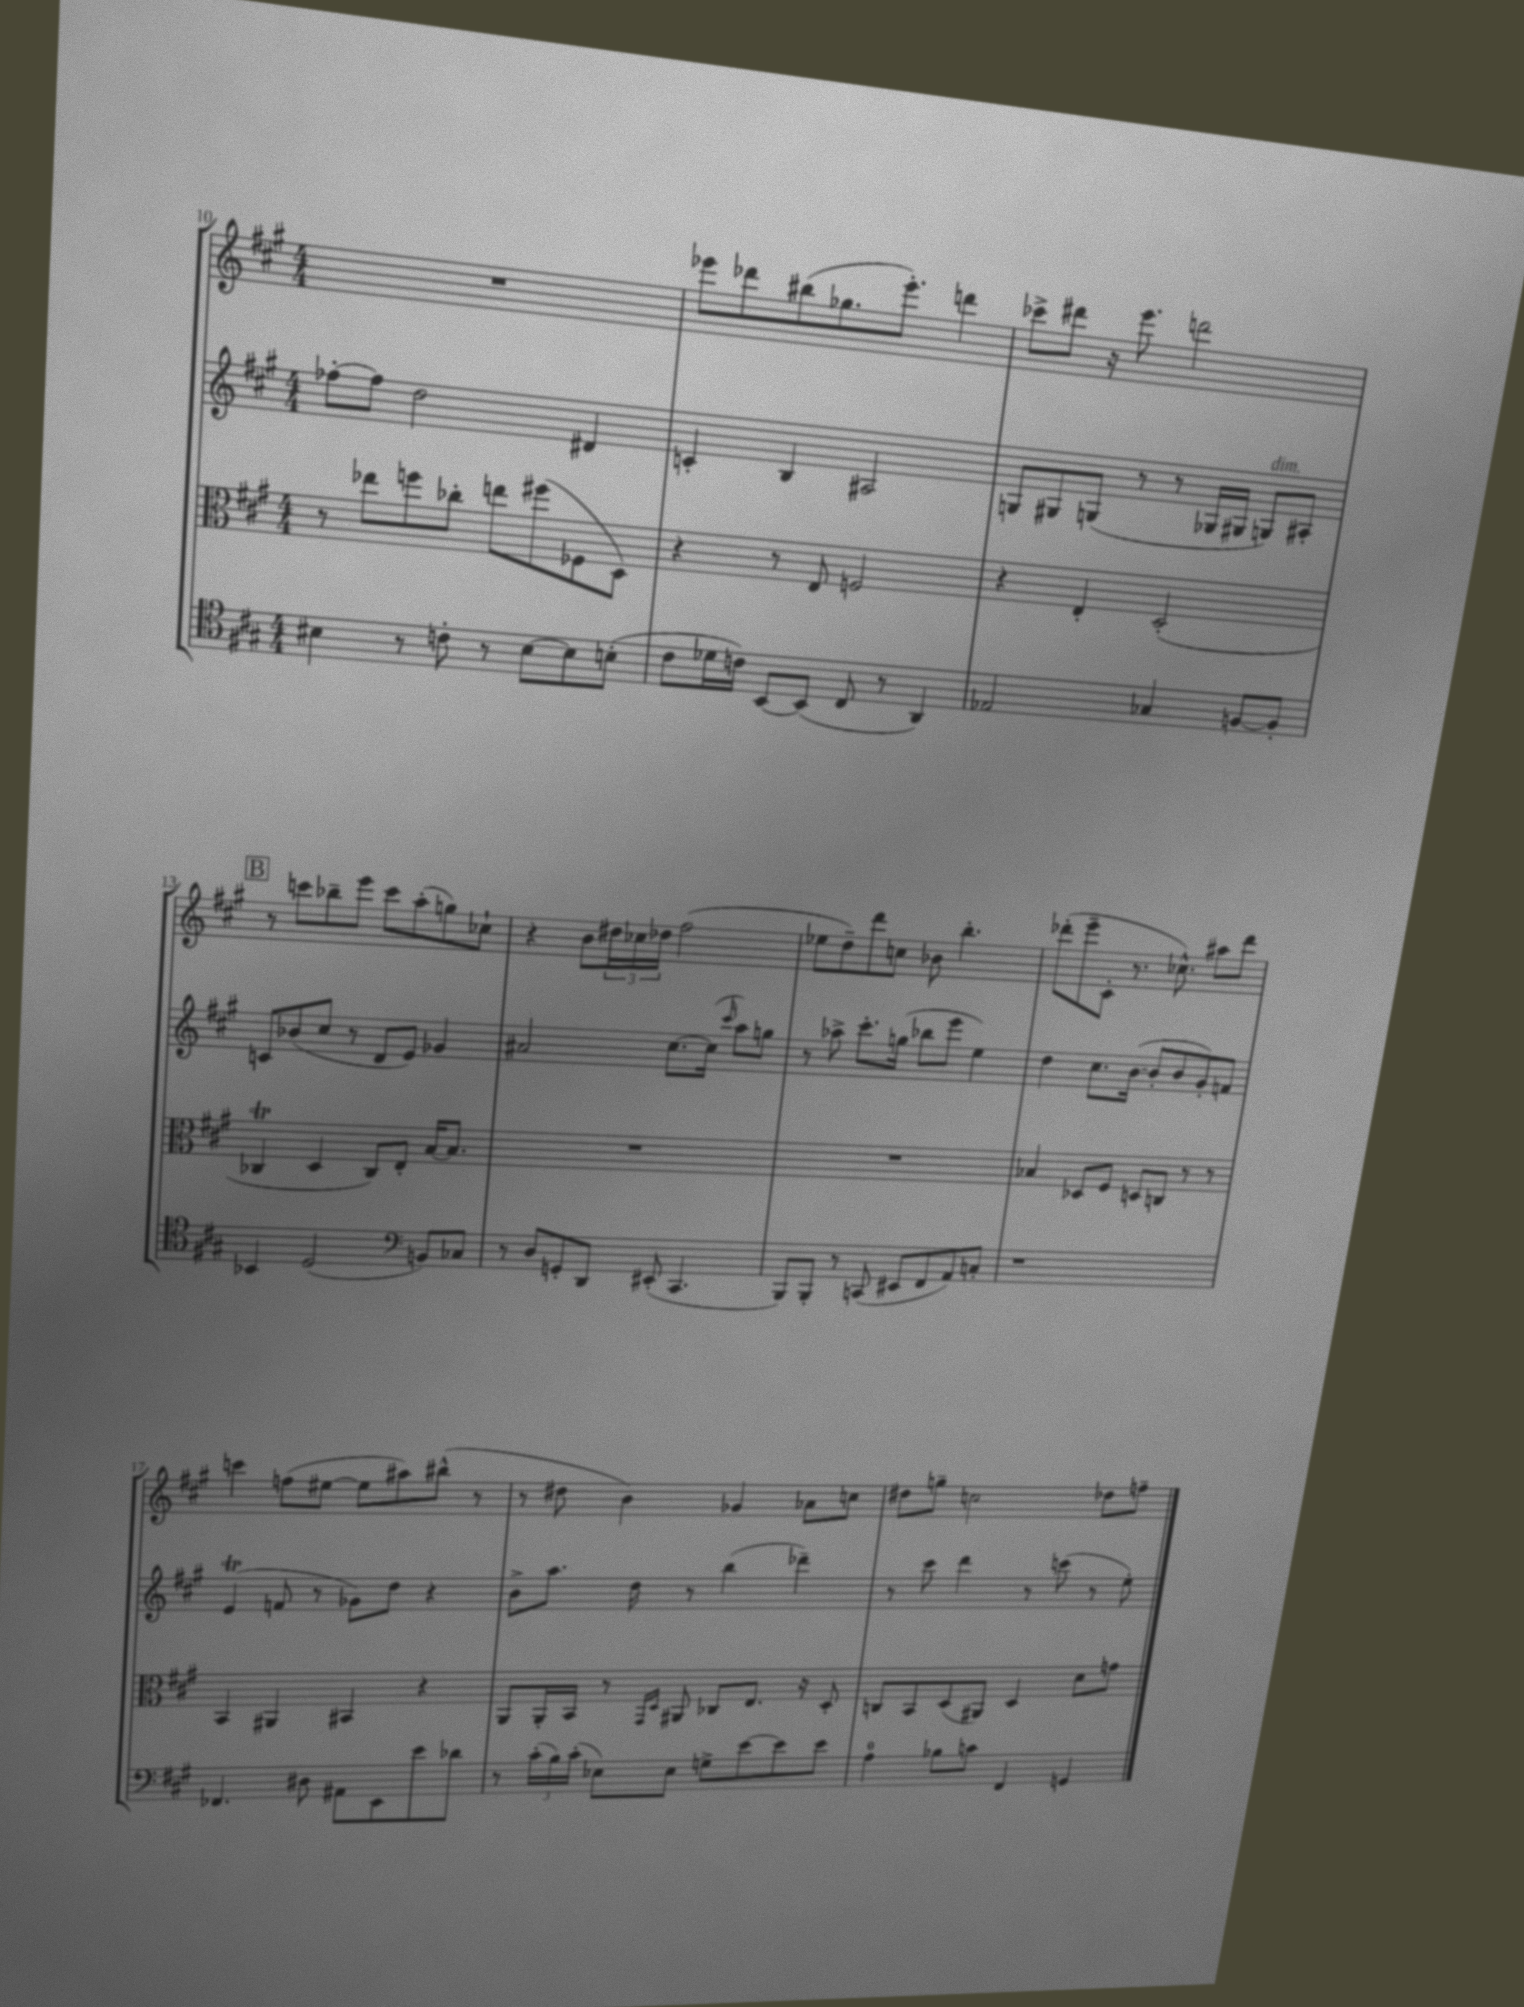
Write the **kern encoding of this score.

**kern	**kern	**kern	**kern
*part4	*part3	*part2	*part1
*staff4	*staff3	*staff2	*staff1
*clefC4	*clefC3	*clefG2	*clefG2
*k[f#c#g#]	*k[f#c#g#]	*k[f#c#g#]	*k[f#c#g#]
*M4/4	*M4/4	*M4/4	*M4/4
=10	=10	=10	=10
4B#X\	8r	[8ff-X'\L	1r
.	8ee-X\L	8ff-\J]	.
8r	8ffn\	2dd\	.
8cn'\	8cc-X'\J	.	.
8r	8een\L	.	.
[8B#\L	(8ff#X\	.	.
8B#\]	8F-X\	4d#X/	.
(8Bn'\J	8D\J)	.	.
=11	=11	=11	=11
8c#\L	4r	4cn'/	8eee-X\L
16d-X\L	.	.	8ddd-X\
16cn\JJ)	.	.	.
[8BB/L	8r	4B/	(8bb#X\
(8BB/J]	8E/	.	8.gg-X\
8C#/	2Fn/	2A#X/	.
.	.	.	8.eee-'\J)
8r	.	.	.
4AA/)	.	.	4dddn\
=12	=12	=12	=12
2E-X/	4r	8Gn/L	8ccc-X^\L
.	.	8G#X/	8ddd#X\J
.	4E'/	(8Gn/J	16r
.	.	.	8.eee\
.	.	8r	.
4G-X/	(2D'/	8r	2dddn\
.	.	16G-X/LL	.
.	.	16G#X/JJ	.
!	!	!LO:TX:a:i:t=dim.	!
[8Fn/L	.	8Gn/L)	.
8F'/J]	.	8A#X'/J	.
!!LO:LB:g=z
!!LO:REH:place=s1:t=B
=13	=13	=13	=13
4BB-X/	4C-XT/	8cn/L	8r
.	.	(8b-X/	8cccn\L
(2D/	4D/	8cc#/J	8bb-X~\
.	.	8r	8eee\J
.	8C-/L)	8d/L	8ccc\L
.	8E'/J	8e/J)	(8aa'\
*clefF4	*	*	*
8BBn/L)	[16B/KL	4g-X/	8ggn\)
.	8.B/J]	.	.
8C-X/J	.	.	8cc-X`\J
=14	=14	=14	=14
8r	1r	2a#X/	4r
8D/L	.	.	.
8GGn'/	.	.	8b\L
8DD/J	.	.	24dd#X\L
.	.	.	24cc-X\
.	.	.	24dd-X\JJ
(8EE#X'/	.	[8.cc#\L	(2ff#\
4.CC#/	.	.	.
.	.	(16cc#\Jk]	.
.	.	16qqccc#/	.
.	.	8aa\L)	.
.	.	8ggn\J	.
=15	=15	=15	=15
8BBB/L)	1r	8r	8ee-X\L
8BBB'/J	.	8aa-X^\	8dd~\)
8r	.	8.ccc#'\L	8ddd\
(8CCn/	.	.	8ccn\J
.	.	(16ggn\Jk	.
8EE#X/L	.	8bb-X\L	8b-X\
8FF#/	.	8eee\J	4.bb'\
8AA/)	.	4ee\)	.
8Cn'/J	.	.	.
=16	=16	=16	=16
1r	4B-X/	4dd\	(8ddd-X'\L
.	.	.	8eee~\
.	8D-X/L	8.cc#\L	8c#'\J
.	8F#/J	.	8.r
.	.	([16b\Jk	.
.	8Dn/L	8b'/L]	.
.	.	.	8.cc-X^^\)
.	8Cn/J	8b/	.
.	8r	8g#'/)	8aa#X\L
.	8r	8fn/J	8ddd-\J
!!LO:LB:g=z
=17	=17	=17	=17
4.FF-X/	4BB/	(4eT/	4cccn\
.	4AA#X/	8fn/	(8ffn\L
8D#X\	.	8r	[8ee#X\J
8AA#X\L	4BB#X/	8g-X\L)	8ee#\L]
8EE\	.	8dd\J	8aa#X\)
8e\	4r	4r	(8bb#X^^\J
8d-X\J	.	.	8r
=18	=18	=18	=18
8r	8AA/L	8b^\L	8r
(24c#'\LL	16AA'/L	8.aa\J	8dd#X\
24B\)	.	.	.
.	16BB/JJ	.	.
(24c#'\JJ	.	.	.
8E-X\L)	8r	.	4b\)
.	.	16dd\	.
.	16qqGG#/LL	.	.
.	16qqD/JJ	.	.
8E-\J	8AA#X/	8r	.
8Gn^\L	8C-X/L	(4bb\	4g-X/
[8e\	8.E/J	.	.
8e\]	.	4ddd-X~\)	8a-X\L
.	16r	.	.
8e\J	8D'/	.	8ccn\J
=19	=19	=19	=19
4A\	8Cn/L	8r	8dd#X\L
.	8BB/	8ccc#\	8ggn~\J
8B-X\L	(8D/	4ddd\	2ccn\
8cn\J	8AA#X/J)	.	.
4FF#/	4D/	8r	.
.	.	(8cccn\	.
4GGn/	8d\L	8r	8dd-X\L
.	8gn\J	8ee'\)	8ffn~\J
==	==	==	==
*-	*-	*-	*-
